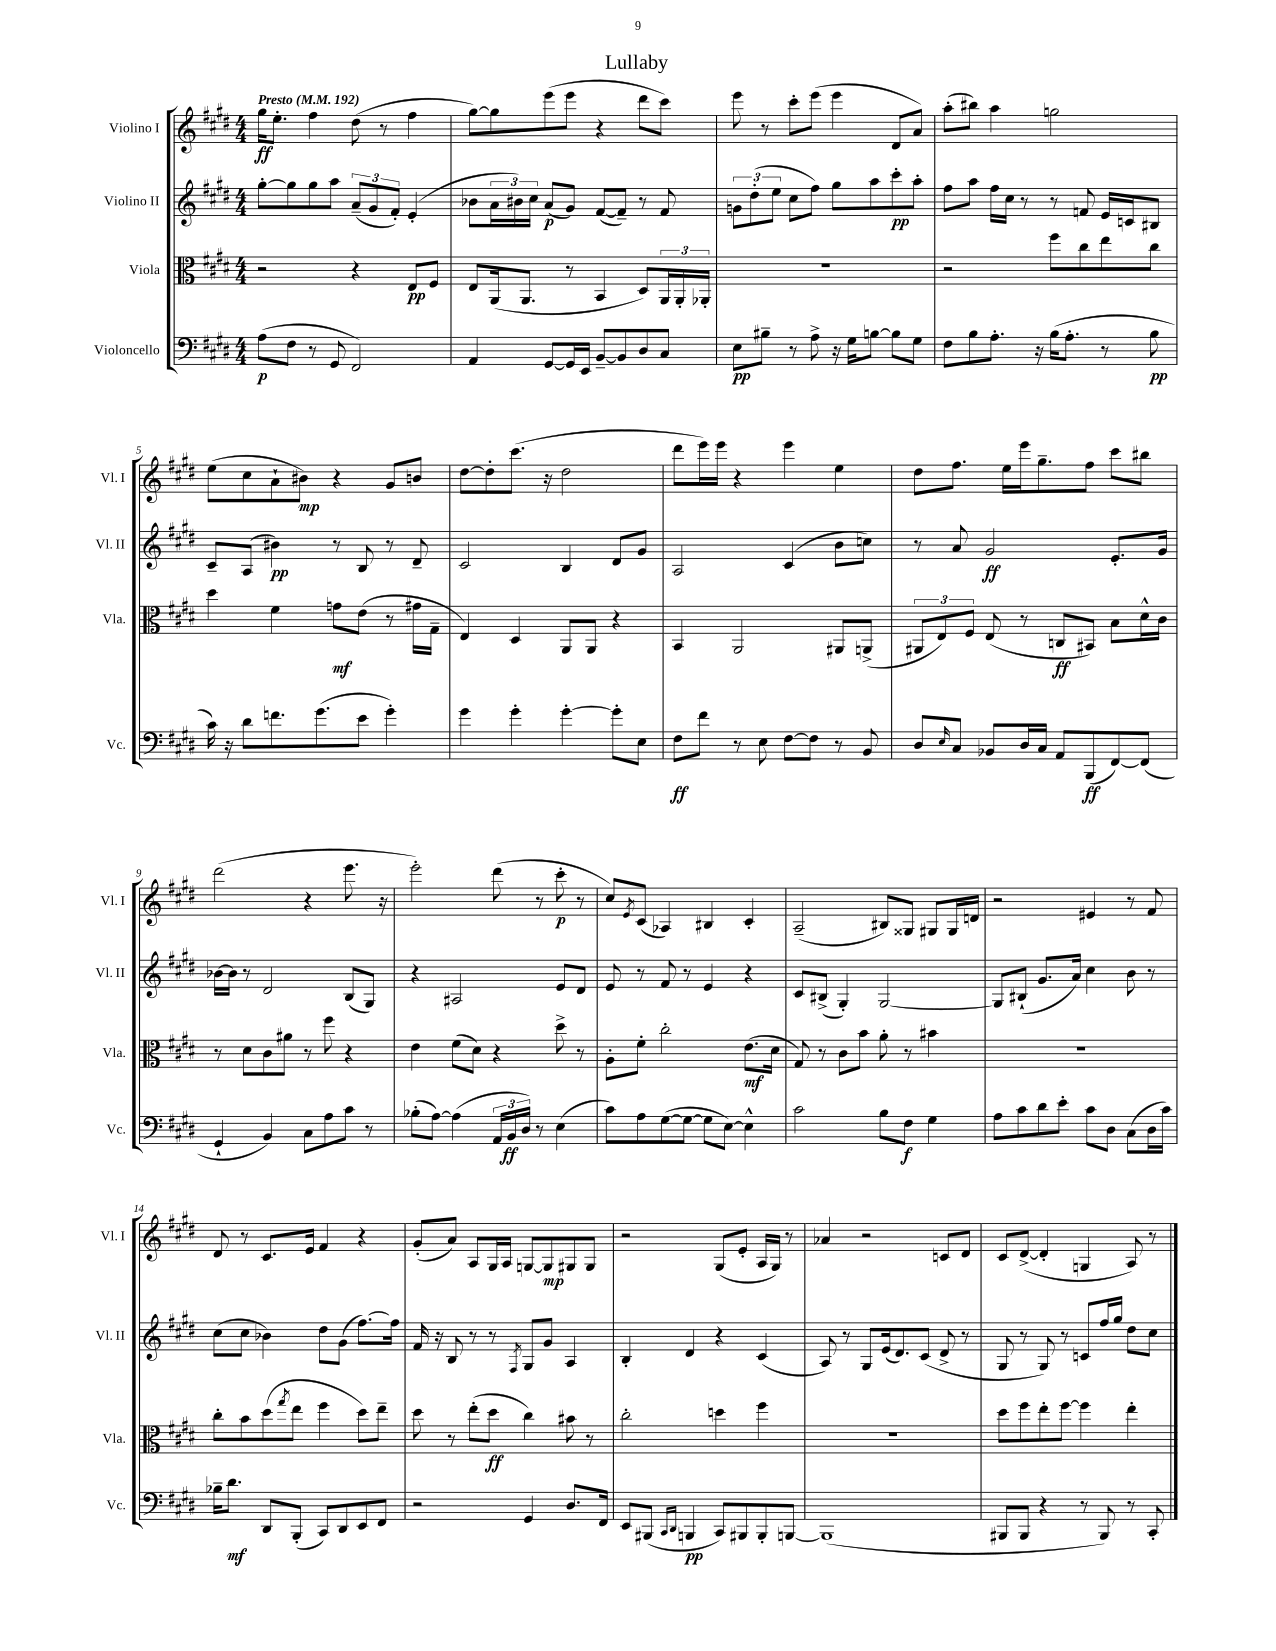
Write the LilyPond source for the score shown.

\header { title = "Lullaby" }
<<
\new StaffGroup <<
\new Staff = "s0" \with { instrumentName = "Violino I" shortInstrumentName = "Vl. I" } {
    \clef treble \key e \major \numericTimeSignature \time 4/4 \tempo "Presto" 4 = 192
    gis''16\ff e''8.-. fis''4 dis''8( r8 fis''4 |
    gis''8~) gis''8 e'''8( e'''8 r4 dis'''8 cis'''8) |
    e'''8 r8 cis'''8-. e'''8( e'''4 dis'8 a'8) |
    a''8-.( bis''8) a''4 g''2 |
    e''8( cis''8 a'8-! bis'8\mp) r4 gis'8 b'8 |
    dis''8~ dis''8-. cis'''8.( r16 dis''2 |
    dis'''8 e'''16) e'''16 r4 e'''4 e''4 |
    dis''8 fis''8. e''16 e'''16 gis''8.-- fis''8 cis'''8 bis''8 |
    dis'''2( r4 e'''8. r16 |
    e'''2-.) dis'''8( r8 cis'''8-.\p r8 |
    cis''8) \acciaccatura { e'8 } cis'8( aes4) bis4 cis'4-. |
    a2--( bis8) gisis8 gis8 gis16 d'16 |
    r2 eis'4 r8 fis'8 |
    dis'8 r8 cis'8. e'16 fis'4 r4 |
    gis'8-.( a'8) a8 gis16 a16 g8~ g8\mp gis8 gis8 |
    r2 gis8( e'8-. a16 gis16) r8 |
    aes'4 r2 c'8 dis'8 |
    cis'8 dis'8~->( dis'4-. g4 a8) r8 \bar "|." |
}
\new Staff = "s1" \with { instrumentName = "Violino II" shortInstrumentName = "Vl. II" } {
    \clef treble \key e \major \numericTimeSignature \time 4/4
    gis''8~-. gis''8 gis''8 a''8 \tuplet 3/2 { a'8--( gis'8 fis'8-.) } e'4-.( |
    bes'8 \tuplet 3/2 { a'16 bis'16) cis''16 } a'8\p( gis'8) fis'8~( fis'8--) r8 fis'8 |
    \tuplet 3/2 { g'8 dis''8-.( e''8 } cis''8 fis''8) gis''8 a''8 cis'''8-.\pp a''8-. |
    fis''8 a''8 fis''16 cis''16 r8 r8 f'8 e'16 c'16 bis8 |
    cis'8-- a8( bis'4\pp) r8 b8 r8 dis'8-- |
    cis'2 b4 dis'8 gis'8 |
    a2 cis'4( b'8 c''8) |
    r8 a'8 gis'2\ff e'8.-. gis'16 |
    bes'16~ bes'16 r8 dis'2 b8( gis8) |
    r4 ais2 e'8 dis'8 |
    e'8 r8 fis'8 r8 e'4 r4 |
    cis'8 bis8->( gis4-.) gis2~ |
    gis8 bis8-!( gis'8. a'16) cis''4 b'8 r8 |
    cis''8( cis''8 bes'4) dis''8 gis'8( fis''8.~) fis''16 |
    fis'16 r16 b8 r8 r8 \acciaccatura { fis8 } gis8 gis'8 a4 |
    b4-. dis'4 r4 cis'4( |
    a8) r8 gis8 e'16( dis'8.) cis'8( dis'8-> r8 |
    gis8 r8 gis8) r8 c'8 fis''16 gis''16 dis''8 cis''8 \bar "|." |
}
\new Staff = "s2" \with { instrumentName = "Viola" shortInstrumentName = "Vla." } {
    \clef alto \key e \major \numericTimeSignature \time 4/4
    r2 r4 e8\pp fis8 |
    e8 a,16( a,8. r8 b,4 dis8) \tuplet 3/2 { a,16 a,16-. aes,16-. } |
    R1 |
    r2 fis''8 cis''8 e''8 cis''8 |
    dis''4 fis'4 g'8\mf e'8( r8 gis'16 gis16-- |
    e4) dis4 a,8 a,8 r4 |
    b,4 a,2 ais,8 a,8->( |
    \tuplet 3/2 { ais,8 e8) fis8 } e8( r8 c8\ff bis,8) b8 dis'16-^ cis'16 |
    r8 dis'8 cis'8 ais'8 r8 fis''8 r4 |
    e'4 fis'8( dis'8) r4 dis''8-> r8 |
    a8-. fis'8-. cis''2-. e'8.\mf( dis'16 |
    gis8) r8 cis'8 b'8 a'8-. r8 bis'4 |
    R1 |
    cis''8-. b'8 dis''8( \acciaccatura { gis''8 } e''8 fis''4 dis''8) e''8-- |
    dis''8 r8 e''8-.( dis''8\ff cis''4) bis'8 r8 |
    cis''2-. d''4 fis''4 |
    R1 |
    dis''8 fis''8 e''8-. fis''8~ fis''4 e''4-. \bar "|." |
}
\new Staff = "s3" \with { instrumentName = "Violoncello" shortInstrumentName = "Vc." } {
    \clef bass \key e \major \numericTimeSignature \time 4/4
    a8\p( fis8 r8 gis,8 fis,2) |
    a,4 gis,8~ gis,16 e,16 b,8~-- b,8 dis8 cis8 |
    e8\pp bis8-- r8 a8-> r16 gis16 b8~ b8 gis8 |
    fis8 b8 a8.-. r16 b16( a8.-. r8 b8\pp |
    cis'16) r16 dis'8 f'8. gis'8.( e'8 gis'4-.) |
    gis'4 gis'4-. gis'4~-. gis'8-. e8 |
    fis8\ff fis'8 r8 e8 fis8~ fis8 r8 b,8 |
    dis8 \grace { e16 } cis8 bes,8 dis16 cis16 a,8 b,,8\ff( fis,8~) fis,8( |
    gis,4-! b,4) cis8 a8 cis'8 r8 |
    bes8-.( a8~) a4( \tuplet 3/2 { a,16 b,16\ff dis16) } r8 e4( |
    cis'8) a8 gis8~( gis8~ gis8 e8~) e4-^ |
    cis'2 b8 fis8\f gis4 |
    a8 cis'8 dis'8 e'8-. cis'8 dis8 cis8( dis16 cis'16) |
    bes16-- dis'8.\mf dis,8 b,,8-.( cis,8) dis,8 e,8 fis,8 |
    r2 gis,4 dis8. fis,16 |
    e,8 bis,,8( \grace { cis,16 dis,16 } b,,4\pp cis,8) bis,,8 bis,,8-. b,,8~ |
    b,,1( |
    bis,,8 bis,,8 r4 r8 bis,,8) r8 cis,8-. \bar "|." |
}
>>
>>
